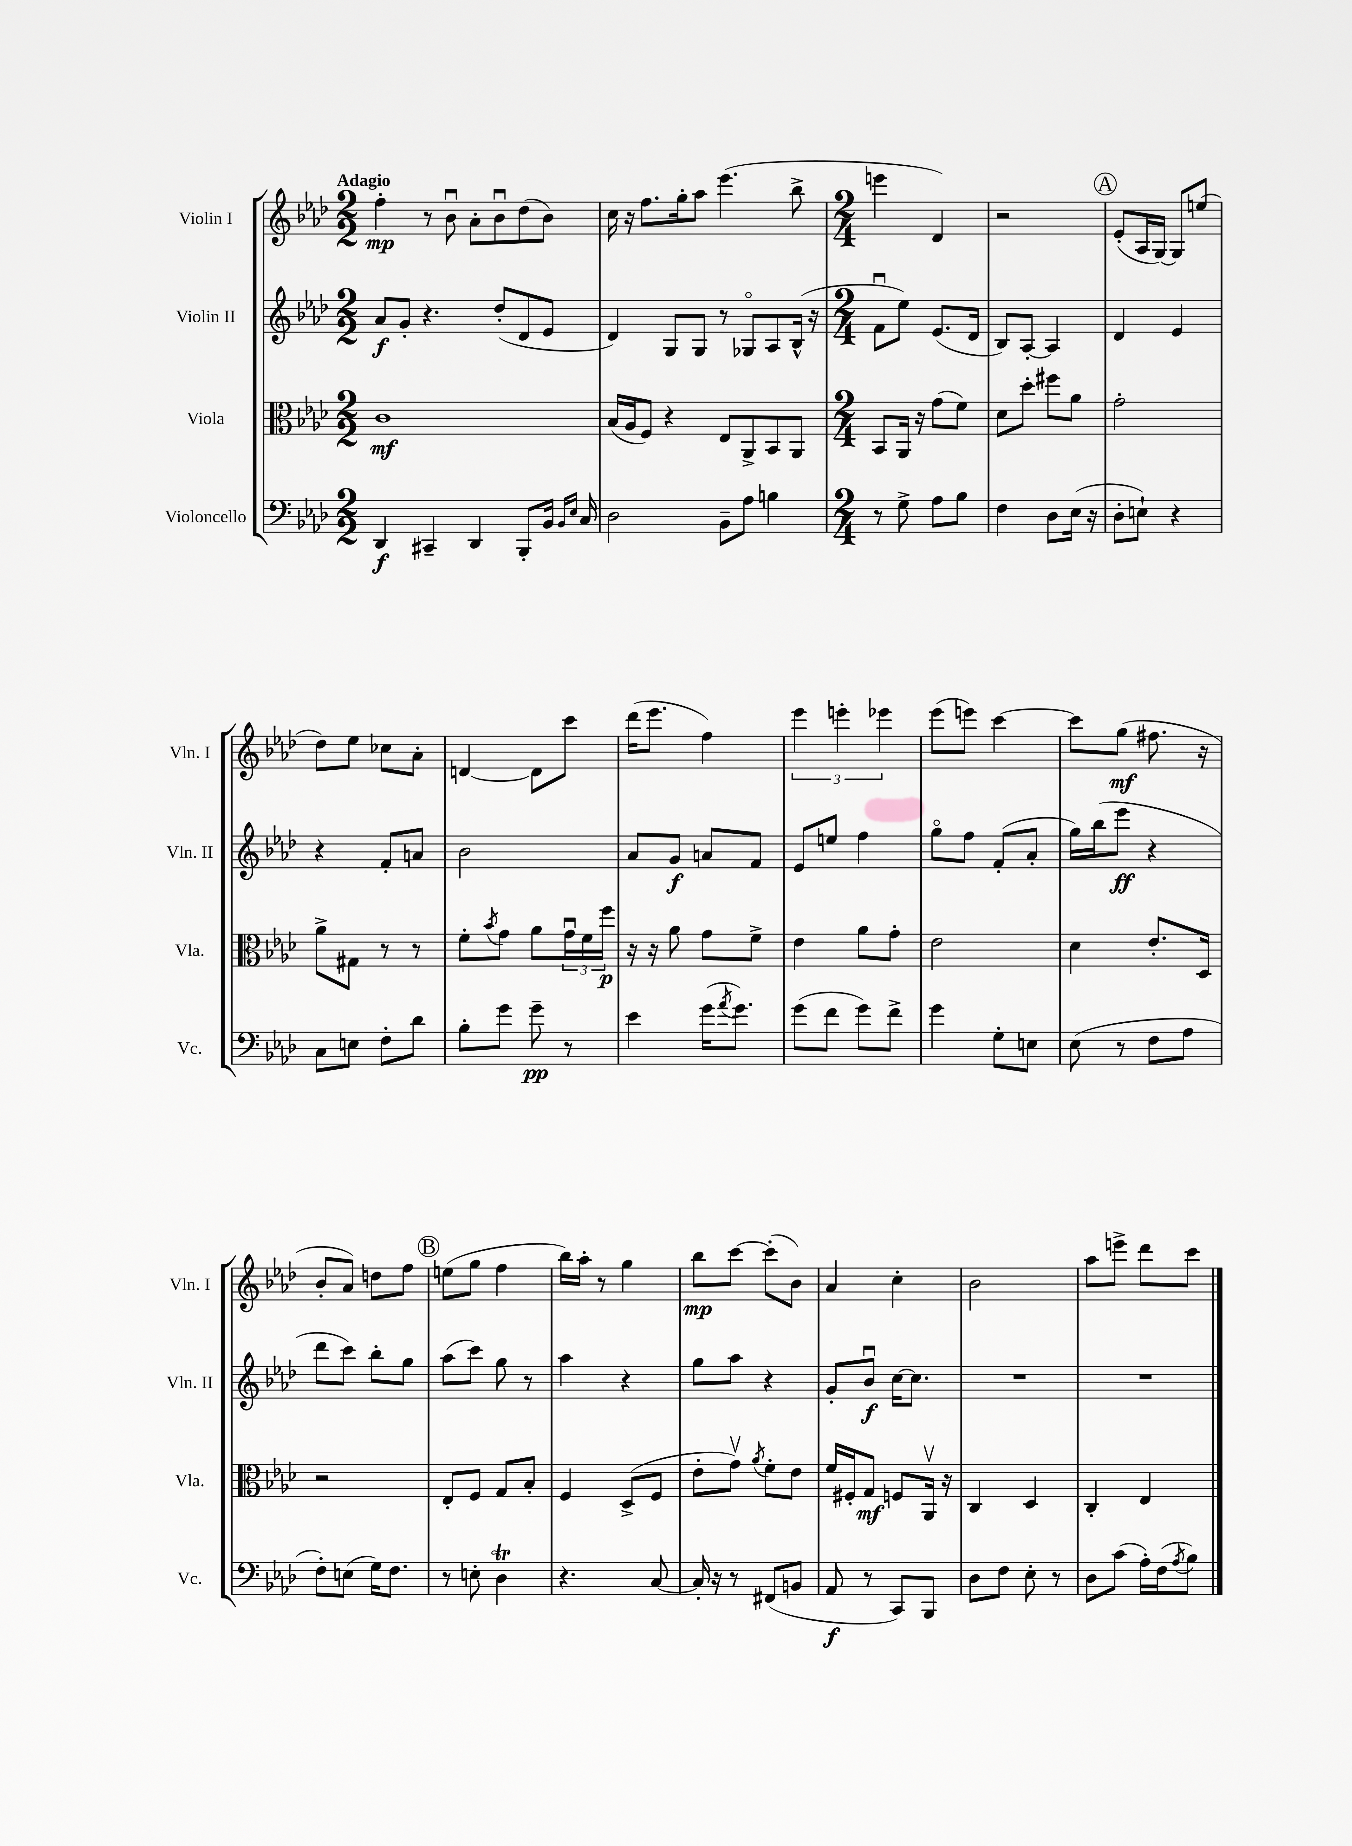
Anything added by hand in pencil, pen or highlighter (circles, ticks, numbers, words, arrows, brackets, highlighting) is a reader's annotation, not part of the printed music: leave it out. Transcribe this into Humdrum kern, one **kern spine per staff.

**kern	**kern	**kern	**kern
*staff4	*staff3	*staff2	*staff1
*clefF4	*clefC3	*clefG2	*clefG2
*k[b-e-a-d-]	*k[b-e-a-d-]	*k[b-e-a-d-]	*k[b-e-a-d-]
*M2/2	*M2/2	*M2/2	*M2/2
4DD-	1c	8a-	4ff'
.	.	8g'	.
4CC#~	.	4.r	8r
.	.	.	8b-u
4DD-	.	.	8a-'
.	.	(8dd-'	8b-u
8BBB-'	.	8d-	(8dd-
16BB-	.	8e-	8b-)
16qqBB-	.	.	.
16qqE-	.	.	.
16C	.	.	.
=	=	=	=
2D-	(16B-	4d-)	16cc
.	16A-	.	16r
.	8F)	.	8.ff
.	4r	8G	.
.	.	.	16gg'
.	.	8G	8aa-
8BB-~	8E-	8r	(4.eee-
8A-	8AA-^	8G-o	.
4B	8BB-	8A-	.
.	8AA-	(16B-^^	8bb-^
.	.	16r	.
=	=	=	=
*M2/4	*M2/4	*M2/4	*M2/4
8r	8BB-	8fu	4eee
8G^	16AA-	8ee-)	.
.	16r	.	.
8A-	(8g	(8.e-	4d-)
8B-	8f)	.	.
.	.	16d-	.
=	=	=	=
4F	8d-	8B-)	2r
.	8dd-'	[8A-'	.
8D-	8ff#	4A-]	.
(16E-	8a-	.	.
16r	.	.	.
=	=	=	=
8D-'	2g'	4d-	(8e-'
8E`)	.	.	16A-
.	.	.	[16G)
4r	.	4e-	8G]
.	.	.	(8ee
=	=	=	=
8C	8a-^	4r	8dd-)
8E	8G#	.	8ee-
8F'	8r	8f'	8cc-
8d-	8r	8a	8a-'
=	=	=	=
8B-'	8f'	2b-	[4d
.	8qb-	.	.
8g	8g	.	.
8g~	8a-	.	8d]
8r	24gu	.	8ccc
.	24f	.	.
.	24ff	.	.
=	=	=	=
4e-	16r	8a-	(16ddd-
.	16r	.	8.eee-
.	8a-	8g	.
(16g	8g	8a	4ff)
8qa-	.	.	.
8.g)	.	.	.
.	8f^	8f	.
=	=	=	=
(8g	4e-	8e-	6eee-
8f	.	8ee	.
.	.	.	6eee'
8g)	8a-	4ff	.
.	.	.	6eee-
8f^	8g'	.	.
=	=	=	=
4g	2e-	8ggo	(8eee-
.	.	8ff	8eee)
8G'	.	(8f'	[4ccc
8E	.	8a-'	.
=	=	=	=
(8E-	4d-	16gg)	8ccc]
.	.	(16bb-	.
8r	.	8eee-	(8gg
8F	8.e-'	4r	8.ff#
8A-	.	.	.
.	16D-	.	16r
=	=	=	=
8F')	2r	8ddd-	8b-'
(8E	.	8ccc)	8a-)
16G)	.	8bb-'	8dd
8.F	.	.	.
.	.	8gg	8ff
=	=	=	=
8r	8E-'	(8aa-	(8ee
8E'	8F	8ccc)	8gg
4D-	8G	8gg	4ff
.	8B-'	8r	.
=	=	=	=
4.r	4F	4aa-	16bb-)
.	.	.	16aa-'
.	.	.	8r
.	(8D-^	4r	4gg
[8C	8F	.	.
=	=	=	=
16C']	8e-'	8gg	8bb-
16r	.	.	.
8r	8gv)	8aa-	[8ccc
.	8qa-	.	.
(8FF#	8f'	4r	(8ccc']
8BB	8e-	.	8b-)
=	=	=	=
8AA-	16f	8g'	4a-
.	16F#'	.	.
8r	8G	8b-u	.
8CC)	8F	[16cc	4cc'
.	.	8.cc]	.
8BBB-	16AA-v	.	.
.	16r	.	.
=	=	=	=
8D-	4C	2r	2b-
8F	.	.	.
8E-'	4D-	.	.
8r	.	.	.
=	=	=	=
8D-	4C'	2r	8aa-
(8c	.	.	8eee^
16A-')	4E-	.	8ddd-
(16F	.	.	.
8qA-	.	.	.
8B-)	.	.	8ccc
==	==	==	==
*-	*-	*-	*-
